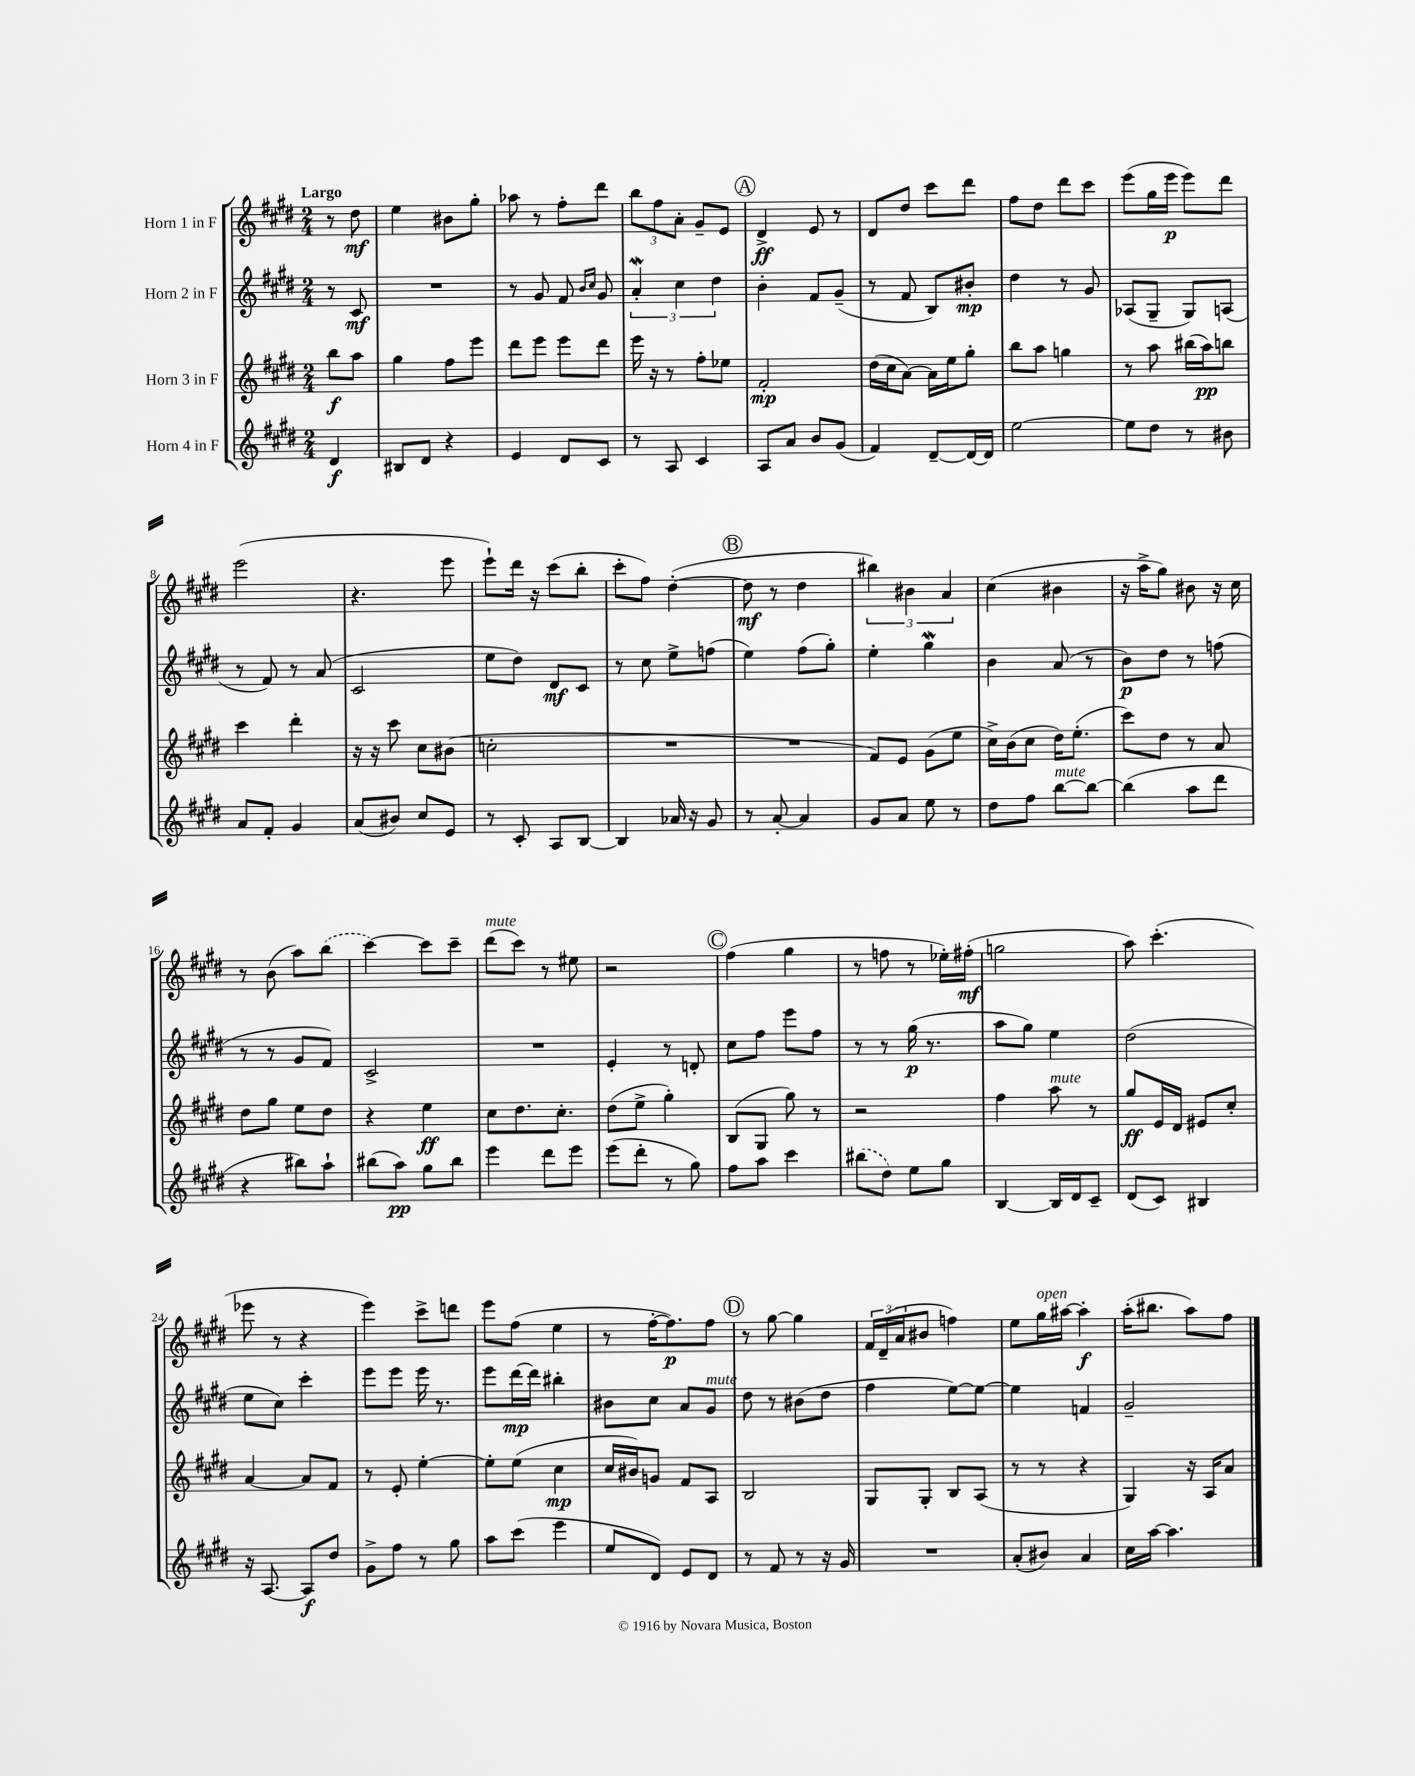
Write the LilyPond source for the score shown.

<<
\new StaffGroup <<
\new Staff = "s0" \with { instrumentName = "Horn 1 in F" } {
    \clef treble \key e \major \numericTimeSignature \time 2/4 \partial 4 \tempo "Largo"
    r8 dis''8\mf |
    e''4 bis'8 gis''8-. |
    aes''8 r8 fis''8-. dis'''8 |
    \tuplet 3/2 { b''8 fis''8 a'8-. } gis'8-- e'8 |
    \mark \markup { \circle "A" } dis'4->\ff e'8 r8 |
    dis'8 dis''8 cis'''8 dis'''8 |
    fis''8 dis''8 dis'''8 cis'''8 |
    e'''8( gis''16 e'''16\p e'''8) dis'''8 |
    e'''2( |
    r4. e'''8 |
    e'''8-!) dis'''16 r16 cis'''8( b''8-. |
    cis'''8-. fis''8) dis''4~-.( |
    \mark \markup { \circle "B" } dis''8\mf r8 dis''4 |
    \tuplet 3/2 { bis''4) bis'4 a'4 } |
    cis''4( bis'4 |
    r16 a''16-> gis''8) bis'8 r16 cis''16 |
    r8 b'8( a''8) \once \slurDashed b''8( |
    cis'''4~) cis'''8 cis'''8-- |
    dis'''8^\markup { \italic "mute" }( cis'''8) r8 eis''8 |
    r2 |
    \mark \markup { \circle "C" } fis''4( gis''4 |
    r8 f''8 r8 ees''16-.) fis''16-.\mf( |
    g''2 |
    a''8) cis'''4.-.( |
    ees'''8 r8 r4 |
    e'''4) cis'''8-> d'''8 |
    e'''8 fis''8( e''4 |
    r8 fis''16~-. fis''8.\p) fis''8 |
    \mark \markup { \circle "D" } r8 gis''8~ gis''4 |
    \tuplet 3/2 { fis'16 dis'16--( a'16 } bis'8 f''4) |
    e''8 gis''16^\markup { \italic "open" } ais''16~ ais''4-.\f |
    a''16-.( bis''8. a''8) fis''8 \bar "|." |
}
\new Staff = "s1" \with { instrumentName = "Horn 2 in F" } {
    \clef treble \key e \major \numericTimeSignature \time 2/4 \partial 4
    r8 cis'8\mf |
    R2 |
    r8 gis'8 fis'8 \grace { b'16 cis''16 } gis'8 |
    \tuplet 3/2 { a'4-.\mordent cis''4 dis''4 } |
    \mark \markup { \circle "A" } b'4-. fis'8 gis'8--( |
    r8 fis'8 b8) bis'8-.\mp |
    dis''4 r8 gis'8 |
    aes8( gis8-- gis8) a8( |
    r8 fis'8) r8 a'8( |
    cis'2 |
    e''8 dis''8) dis'8\mf cis'8 |
    r8 cis''8 e''8-> f''8( |
    \mark \markup { \circle "B" } e''4) fis''8( gis''8-.) |
    e''4-. gis''4\mordent |
    b'4 a'8( r8 |
    b'8\p) dis''8 r8 f''8( |
    r8 r8 gis'8 fis'8) |
    cis'2-> |
    R2 |
    e'4-. r8 d'8-. |
    \mark \markup { \circle "C" } cis''8 fis''8 e'''8 fis''8 |
    r8 r8 gis''16\p( r8. |
    a''8 gis''8) e''4 |
    dis''2( |
    e''8 cis''8) cis'''4-. |
    e'''8 e'''8 e'''16 r8. |
    e'''8 dis'''16~\mp dis'''16 bis''4-. |
    bis'8 cis''8 a'8 gis'8^\markup { \italic "mute" } |
    \mark \markup { \circle "D" } dis''8 r8 bis'8( dis''8 |
    fis''4 e''8~) e''8~ |
    e''4 f'4 |
    gis'2-- \bar "|." |
}
\new Staff = "s2" \with { instrumentName = "Horn 3 in F" } {
    \clef treble \key e \major \numericTimeSignature \time 2/4 \partial 4
    b''8\f a''8 |
    gis''4 fis''8 e'''8 |
    dis'''8 e'''8 e'''8 dis'''8 |
    e'''16 r16 r8 fis''8-. ees''8 |
    \mark \markup { \circle "A" } fis'2-.\mp |
    dis''16( cis''16 a'8~) a'16 e''16 gis''8-. |
    b''8 a''8 g''4 |
    r8 a''8 bis''16( a''16\pp) b''8 |
    cis'''4 dis'''4-. |
    r16 r16 cis'''8 cis''8 bis'8( |
    c''2-. |
    R2 |
    \mark \markup { \circle "B" } R2 |
    fis'8) e'8 gis'8( e''8 |
    cis''16->) b'16( cis''8 dis''16) e''8.-.( |
    cis'''8) dis''8 r8 a'8 |
    dis''8 gis''8 e''8 dis''8 |
    r4 e''4\ff |
    cis''8 dis''8. cis''8.-. |
    dis''8( e''8-> gis''4-.) |
    \mark \markup { \circle "C" } b8( gis8 gis''8) r8 |
    r2 |
    fis''4 a''8^\markup { \italic "mute" } r8 |
    gis''8\ff e'16 dis'16 eis'8 cis''8-. |
    a'4~ a'8 fis'8 |
    r8 e'8-. e''4~-. |
    e''8-. e''8( cis''4\mp |
    cis''16 bis'16) g'8 fis'8 a8 |
    \mark \markup { \circle "D" } b2 |
    gis8 gis8-. b8 a8( |
    r8 r8 r4 |
    gis4) r16 a16 a'8 \bar "|." |
}
\new Staff = "s3" \with { instrumentName = "Horn 4 in F" } {
    \clef treble \key e \major \numericTimeSignature \time 2/4 \partial 4
    dis'4\f |
    bis8 dis'8 r4 |
    e'4 dis'8 cis'8 |
    r8 a8 cis'4 |
    \mark \markup { \circle "A" } a8 a'8 b'8 gis'8( |
    fis'4) dis'8~-- dis'16~ dis'16 |
    e''2~ |
    e''8 dis''8 r8 bis'8 |
    a'8 fis'8-. gis'4 |
    a'8( bis'8) cis''8 e'8 |
    r8 cis'8-. a8 b8~ |
    b4 aes'16 r16 gis'8 |
    \mark \markup { \circle "B" } r8 a'8~-. a'4 |
    gis'8 a'8 e''8 r8 |
    dis''8 fis''8 b''8~^\markup { \italic "mute" } b''8~ |
    b''4( a''8 dis'''8 |
    r4 bis''8) a''8-! |
    bis''8( a''8\pp) gis''8 bis''8 |
    e'''4 dis'''8 e'''8 |
    e'''8( dis'''8-. r8 gis''8) |
    \mark \markup { \circle "C" } fis''8 a''8 cis'''4 |
    \once \slurDashed bis''8( dis''8) e''8 gis''8 |
    b4~ b16 dis'16 cis'8-- |
    dis'8( cis'8) bis4 |
    r16 a8.~ a8\f dis''8 |
    gis'8-> fis''8 r8 gis''8 |
    a''8 cis'''8( e'''4 |
    e''8 dis'8) e'8 dis'8 |
    \mark \markup { \circle "D" } r8 fis'8 r8 r16 gis'16 |
    R2 |
    a'8-.( bis'8) a'4 |
    cis''16 a''16~ a''4. \bar "|." |
}
>>
>>
